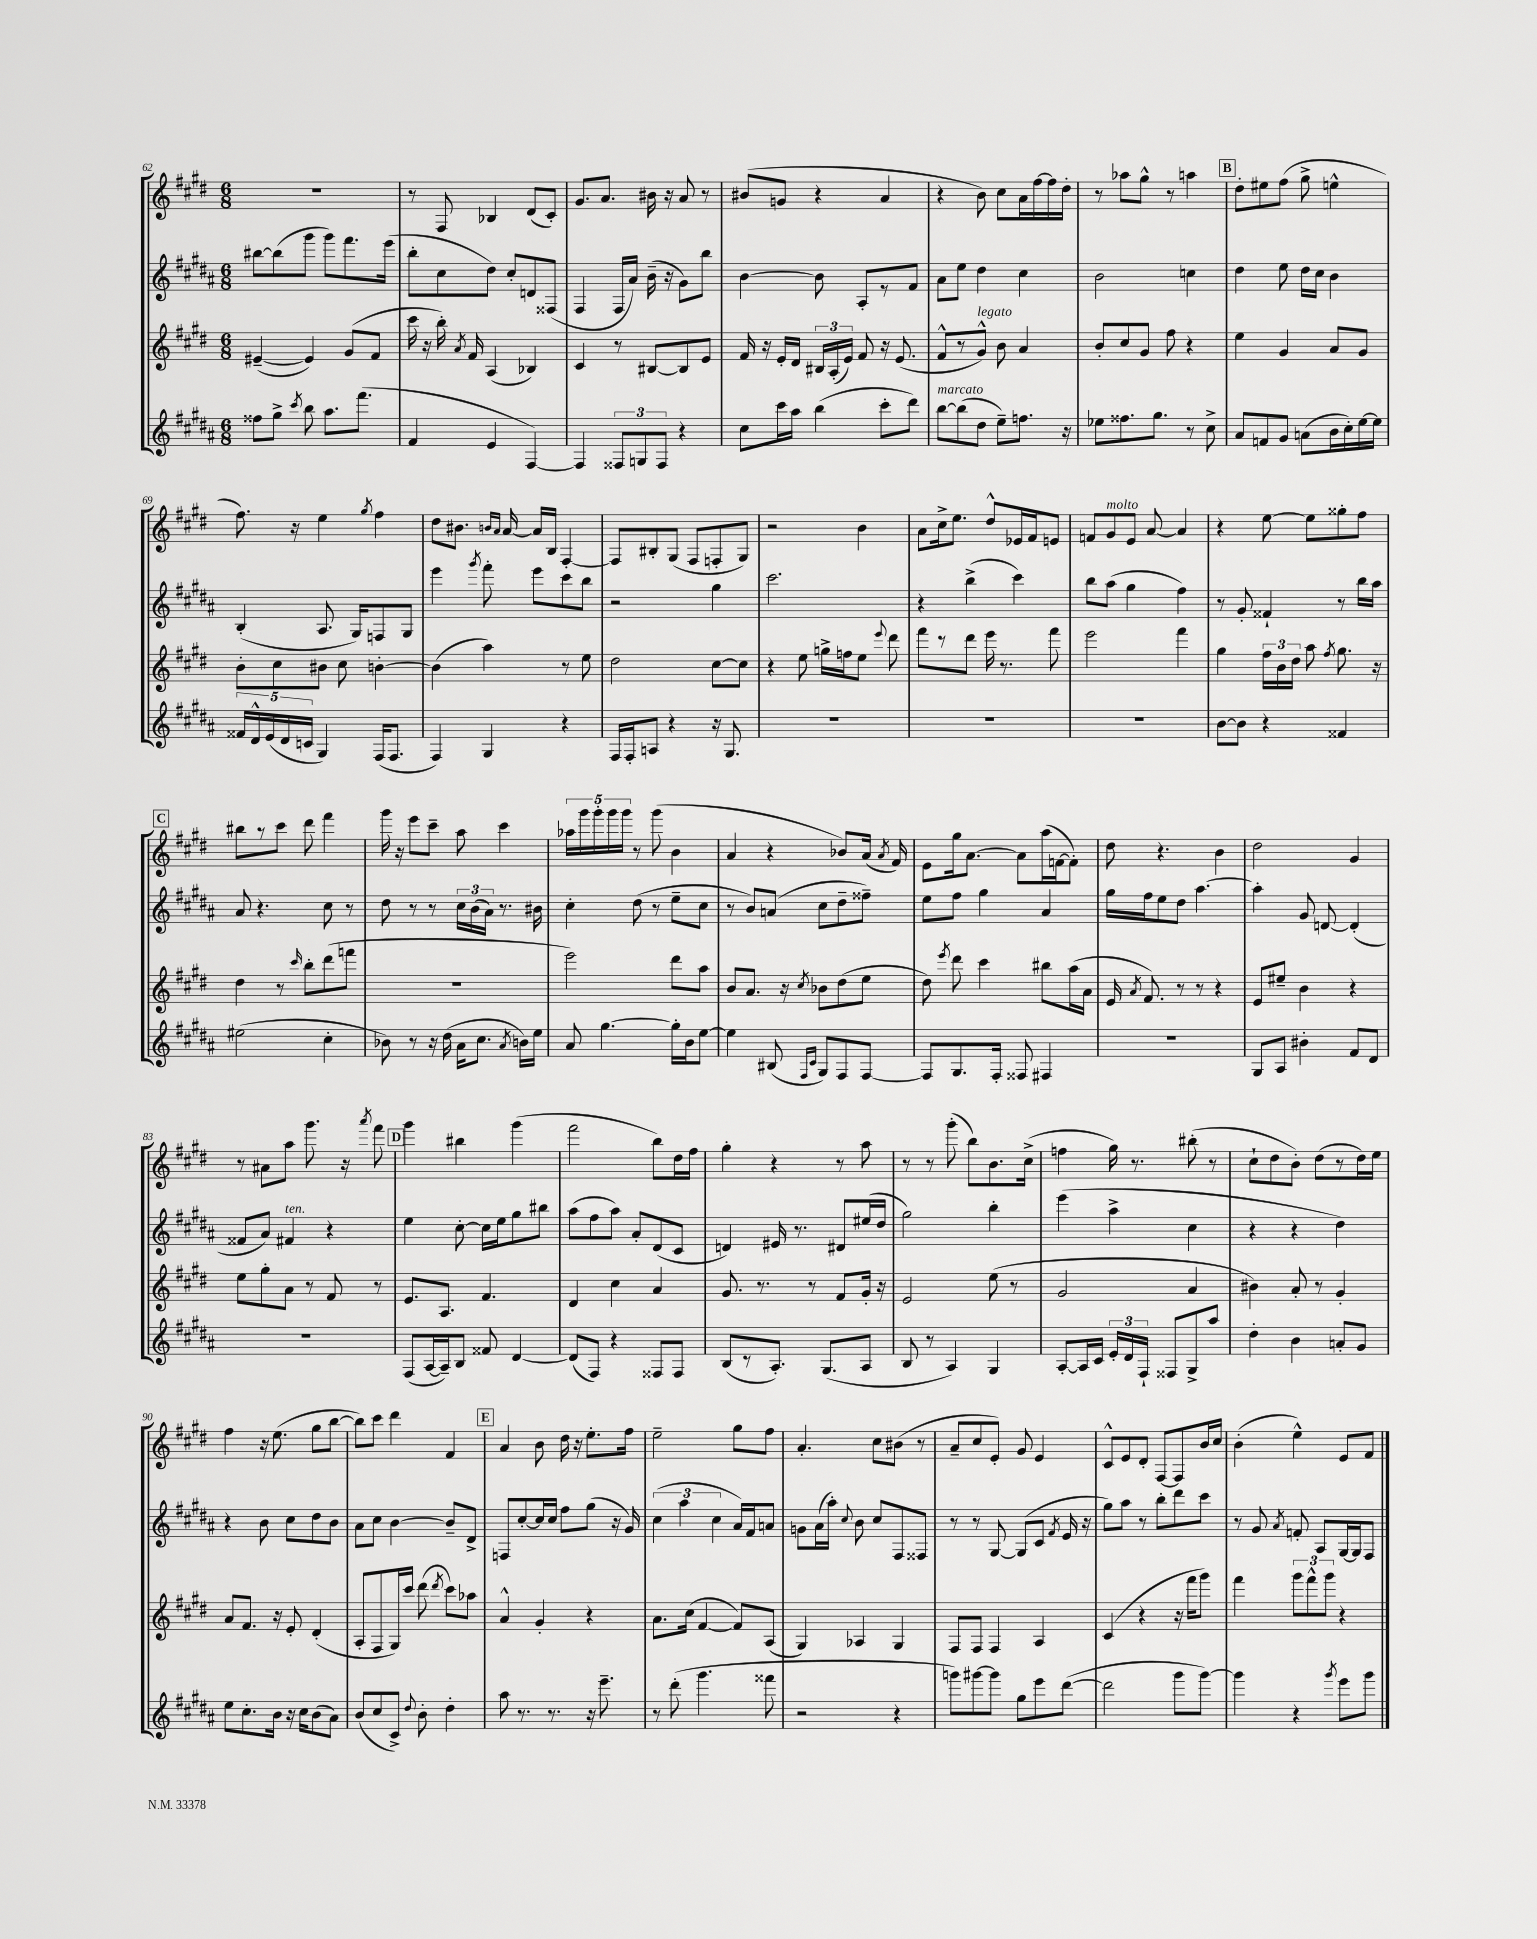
<<
\new StaffGroup <<
\new Staff = "s0" {
    \clef treble \key e \major \numericTimeSignature \time 6/8
    \autoBeamOff R2. |
    r8 fis8 bes4 dis'8[( cis'8]-.) |
    gis'8.[ a'8.] bis'16 r16 a'8 r8 |
    bis'8[( g'8] r4 a'4 |
    r4 b'8) cis''8[ a'16 fis''16~ fis''16 dis''16]-. |
    r8 aes''8[ gis''8]-^ r8 a''4 |
    \mark \markup { \box "B" } dis''8[-. eis''8 fis''8]( gis''8-> e''4-^ |
    fis''8.) r16 e''4 \acciaccatura { gis''8 } fis''4 |
    dis''8[ bis'8.] \grace { b'16[ a'16] } a'16~ a'16[ b16] fis4~-. |
    fis8[ bis8-. gis8]( fis8[ f8-. gis8]) |
    r2 b'4 |
    a'8[ cis''16-> e''8.] dis''8[-^ ees'16 fis'16 e'8] |
    f'8[ gis'8^\markup { \italic "molto" } e'8] a'8~ a'4 |
    r4 e''8~ e''8[ gisis''8-. fis''8] |
    \mark \markup { \box "C" } bis''8[ r8 cis'''8] dis'''8 fis'''4 |
    gis'''16 r16 e'''8[ cis'''8]-- a''8 cis'''4 |
    \tuplet 5/4 { aes''16[ gis'''16 gis'''16-. gis'''16 gis'''16] } r8 gis'''8( b'4 |
    a'4 r4 bes'8[) a'16]( \acciaccatura { a'8 } fis'16) |
    e'8[ gis''16 a'8.]~ a'8[ a''16( f'16~ f'8]-.) |
    dis''8 r4. b'4 |
    dis''2 gis'4 |
    r8 ais'8[ a''8] gis'''8. r16 \acciaccatura { a'''8 } fis'''8 |
    \mark \markup { \box "D" } gis'''4 bis''4 gis'''4( |
    fis'''2 b''8[) dis''16 fis''16] |
    gis''4-. r4 r8 a''8 |
    r8 r8 gis'''8-.( b''8[) b'8. cis''16]->( |
    f''4 gis''16) r8. bis''8-.( r8 |
    cis''8[-! dis''8 b'8]-.) dis''8[( r8 dis''16) e''16] |
    fis''4 r16 e''8.( gis''8[ b''8]~ |
    b''8[) cis'''8] dis'''4 fis'4 |
    \mark \markup { \box "E" } a'4 b'8 dis''16 r16 e''8.[-. fis''16] |
    e''2-- gis''8[ fis''8] |
    a'4.-. cis''8[ bis'8]( r8 |
    a'8[-- cis''8 e'8]-.) gis'8 e'4 |
    cis'8[-^ e'8 dis'8]-. fis8[~ fis8 b'16 cis''16] |
    b'4-.( e''4-^) e'8[ fis'8] \bar "|." |
}
\new Staff = "s1" {
    \clef treble \key b \major \numericTimeSignature \time 6/8
    \autoBeamOff bis''8[~ bis''8( gis'''8] gis'''8[) fis'''8. e'''16]( |
    b''8[-. cis''8 dis''8]) cis''8[-. d'8 fisis8]( |
    fis4 fis16[ ais'16]) b'16--( r16 gis'8[) b''8] |
    b'4~ b'8 ais8[-. r8 fis'8] |
    ais'8[ e''8] dis''4 cis''4 |
    b'2 c''4 |
    \mark \markup { \box "B" } dis''4 e''8 dis''16[ cis''16] b'4 |
    b4-.( ais8. gis16[) f8 gis8] |
    e'''4 \acciaccatura { gis'''8 } fis'''8-. e'''8[ cis'''8 b''8] |
    r2 gis''4 |
    cis'''2. |
    r4 b''4->( cis'''4) |
    b''8[ ais''8]( gis''4 fis''4) |
    r8 gis'8-. fisis'4-! r8 b''16[ ais''16] |
    \mark \markup { \box "C" } ais'8 r4. cis''8 r8 |
    dis''8 r8 r8 \tuplet 3/2 { cis''16[ b'16( ais'16]) } r8. bis'16 |
    cis''4-. dis''8( r8 e''8[-- cis''8] |
    r8 b'8[) a'8]( cis''8[ dis''8-- fisis''8]--) |
    e''8[ fis''8] gis''4 ais'4 |
    gis''16[ fis''16 e''8 dis''8] ais''4.~ |
    ais''4-. gis'8 d'8~ d'4-.( |
    fisis'8[ ais'8]) fis'4^\markup { \italic "ten." } r4 |
    \mark \markup { \box "D" } e''4 cis''8~-. cis''16[ e''16 gis''8 bis''8] |
    ais''8[( fis''8 ais''8]) ais'8[-. dis'8( cis'8] |
    d'4) eis'16 r8. dis'8[ eis''16( dis''16] |
    gis''2) b''4-. |
    e'''4( ais''4-> cis''4 |
    r4 r4 dis''4) |
    r4 b'8 cis''8[ dis''8 b'8] |
    ais'8[ cis''8] b'4~ b'8[-- dis'8]-> |
    \mark \markup { \box "E" } f8[ cis''8~-. cis''16 cis''16] fis''8[ gis''8]( r16 gis'16) |
    \tuplet 3/2 { cis''4( ais''4 cis''4 } ais'16[) fis'16 a'8] |
    g'8[ ais'16( ais''16]-.) \appoggiatura { cis''8 } b'8 cis''8[ fis8 fisis8] |
    r8 r8 gis8~ gis8[( cis'8] \acciaccatura { fis'8 } e'16 r16 |
    gis''8[) ais''8] r8 b''8[-. dis'''8 cis'''8] |
    r8 gis'8 \acciaccatura { ais'8 } f'8-. ais8[ gis16~ gis16 fis8] \bar "|." |
}
\new Staff = "s2" {
    \clef treble \key e \major \numericTimeSignature \time 6/8
    \autoBeamOff eis'4~--( eis'4) gis'8[( fis'8] |
    cis'''16 r16 b''16-.) \acciaccatura { a'8 } fis'16 a4( bes4) |
    cis'4 r8 bis8[~ bis8 e'8] |
    fis'16 r16 e'16[-. dis'16] \tuplet 3/2 { bis16[ a16-.( e'16]) } fis'8 r16 e'8.( |
    fis'8[-^ r8 gis'8]-^^\markup { \italic "legato" }) b'8 a'4 |
    b'8[-. cis''8 gis'8] fis''8 r4 |
    \mark \markup { \box "B" } e''4 gis'4 a'8[ gis'8] |
    b'8[-. cis''8 bis'8] cis''8 b'4~-. |
    b'4( a''4) r8 e''8 |
    dis''2 cis''8[~ cis''8] |
    r4 e''8 g''16[-> f''16 e''8] \appoggiatura { e'''8 } dis'''8 |
    fis'''8[ r8 dis'''8] e'''16 r8. fis'''8 |
    e'''2 fis'''4 |
    gis''4 \tuplet 3/2 { fis''16[ b'16 dis''16] } a''8 \acciaccatura { fis''8 } gis''8. r16 |
    \mark \markup { \box "C" } dis''4 r8 \grace { cis'''16 } b''8[-. dis'''8( f'''8] |
    R2. |
    e'''2) dis'''8[ a''8] |
    b'8[ a'8.] r16 \acciaccatura { cis''8 } bes'8[ dis''8( e''8] |
    dis''8) \acciaccatura { e'''8 } dis'''8 cis'''4 bis''8[ a''16( a'16] |
    e'16 \acciaccatura { a'8 } fis'8.) r8 r8 r4 |
    e'8[ eis''8]-- b'4 r4 |
    e''8[ gis''8-. a'8] r8 fis'8 r8 |
    \mark \markup { \box "D" } e'8.[ a8.] fis'4. |
    dis'4 cis''4 a'4 |
    gis'8. r8. r8 fis'8[ gis'16]-. r16 |
    e'2 e''8( r8 |
    gis'2 a'4 |
    bis'4) a'8-. r8 gis'4-. |
    a'8[ fis'8.] r16 e'8-. dis'4-.( |
    a8[-. fis8 gis16) cis'''16] dis'''8( \acciaccatura { dis'''8 } cis'''8[) aes''8] |
    \mark \markup { \box "E" } a'4-^ gis'4-. r4 |
    a'8.[ cis''16]( fis'4~ fis'8[) a8]( |
    gis4) aes4 gis4 |
    fis8[ fis8] fis4 a4 |
    cis'4( r4 r16 fis'''16[ gis'''8]) |
    fis'''4 \tuplet 3/2 { gis'''8[ fis'''8-^ gis'''8] } r4 \bar "|." |
}
\new Staff = "s3" {
    \clef treble \key b \major \numericTimeSignature \time 6/8
    \autoBeamOff fisis''8[ gis''8]-> \acciaccatura { cis'''8 } b''8 ais''8.[ fis'''8.]( |
    fis'4 e'4 fis4~) |
    fis4 \tuplet 3/2 { fisis8[ g8 fisis8] } r4 |
    cis''8[ cis'''16 ais''16] b''4( cis'''8[-. dis'''8]) |
    b''8[~^\markup { \italic "marcato" } b''8( dis''8] e''8[--) f''8.] r16 |
    ees''8[ fisis''8. gis''8.] r8 cis''8-> |
    \mark \markup { \box "B" } ais'8[ f'8 gis'8] a'8[( b'16 cis''16-.) e''16~ e''16] |
    \tuplet 5/4 { fisis'16[ dis'16-^ e'16( dis'16 c'16] } gis4) fis16[( fis8.] |
    fis4) gis4 r4 |
    fis16[ fis16-. a8] r4 r16 gis8. |
    R2. |
    R2. |
    R2. |
    b'8[~ b'8] r4 fisis'4 |
    \mark \markup { \box "C" } eis''2( cis''4-. |
    bes'8) r8 r16 dis''16( ais'16[ cis''8.] \acciaccatura { ais'8 } b'16[) e''16] |
    ais'8 gis''4.~ gis''16[-. b'16 e''8]~ |
    e''4 bis8( \grace { fis16[ cis'16] } gis8[) fis8 fis8]~ |
    fis8[ gis8. fis16]-. fisis8 fis4 |
    R2. |
    gis8[ ais8] bis'4-. fis'8[ dis'8] |
    R2. |
    \mark \markup { \box "D" } fis8[( ais16~ ais16--) b8] fisis'8 dis'4~ |
    dis'8[( fis8]) r4 fisis8[ fisis8] |
    b8[( r8 ais8.]-.) gis8.[( ais8] |
    b8 r8 ais4) gis4 |
    ais8[~-. ais16 cis'16] \tuplet 3/2 { e'16[-. dis'16 fis16]-! } fisis8[ gis8-> ais''8] |
    dis''4-. b'4 a'8[-. gis'8] |
    e''8[ cis''8.-. b'16] r16 cis''16[ b'8( ais'8]) |
    b'8[( cis''8 cis'8]->) \appoggiatura { dis''8 } b'8-. dis''4-. |
    \mark \markup { \box "E" } ais''8 r8. r8. r16 e'''8.-- |
    r8 dis'''8-.( gis'''4. fisis'''8 |
    r2 r4 |
    g'''8[) gis'''8~ gis'''8] gis''8[ e'''8 dis'''8]~( |
    dis'''2 gis'''8[ gis'''8]~) |
    gis'''4 r4 \acciaccatura { gis'''8 } e'''8[ gis'''8] \bar "|." |
}
>>
>>
\layout { \context { \Score currentBarNumber = #62 } }
